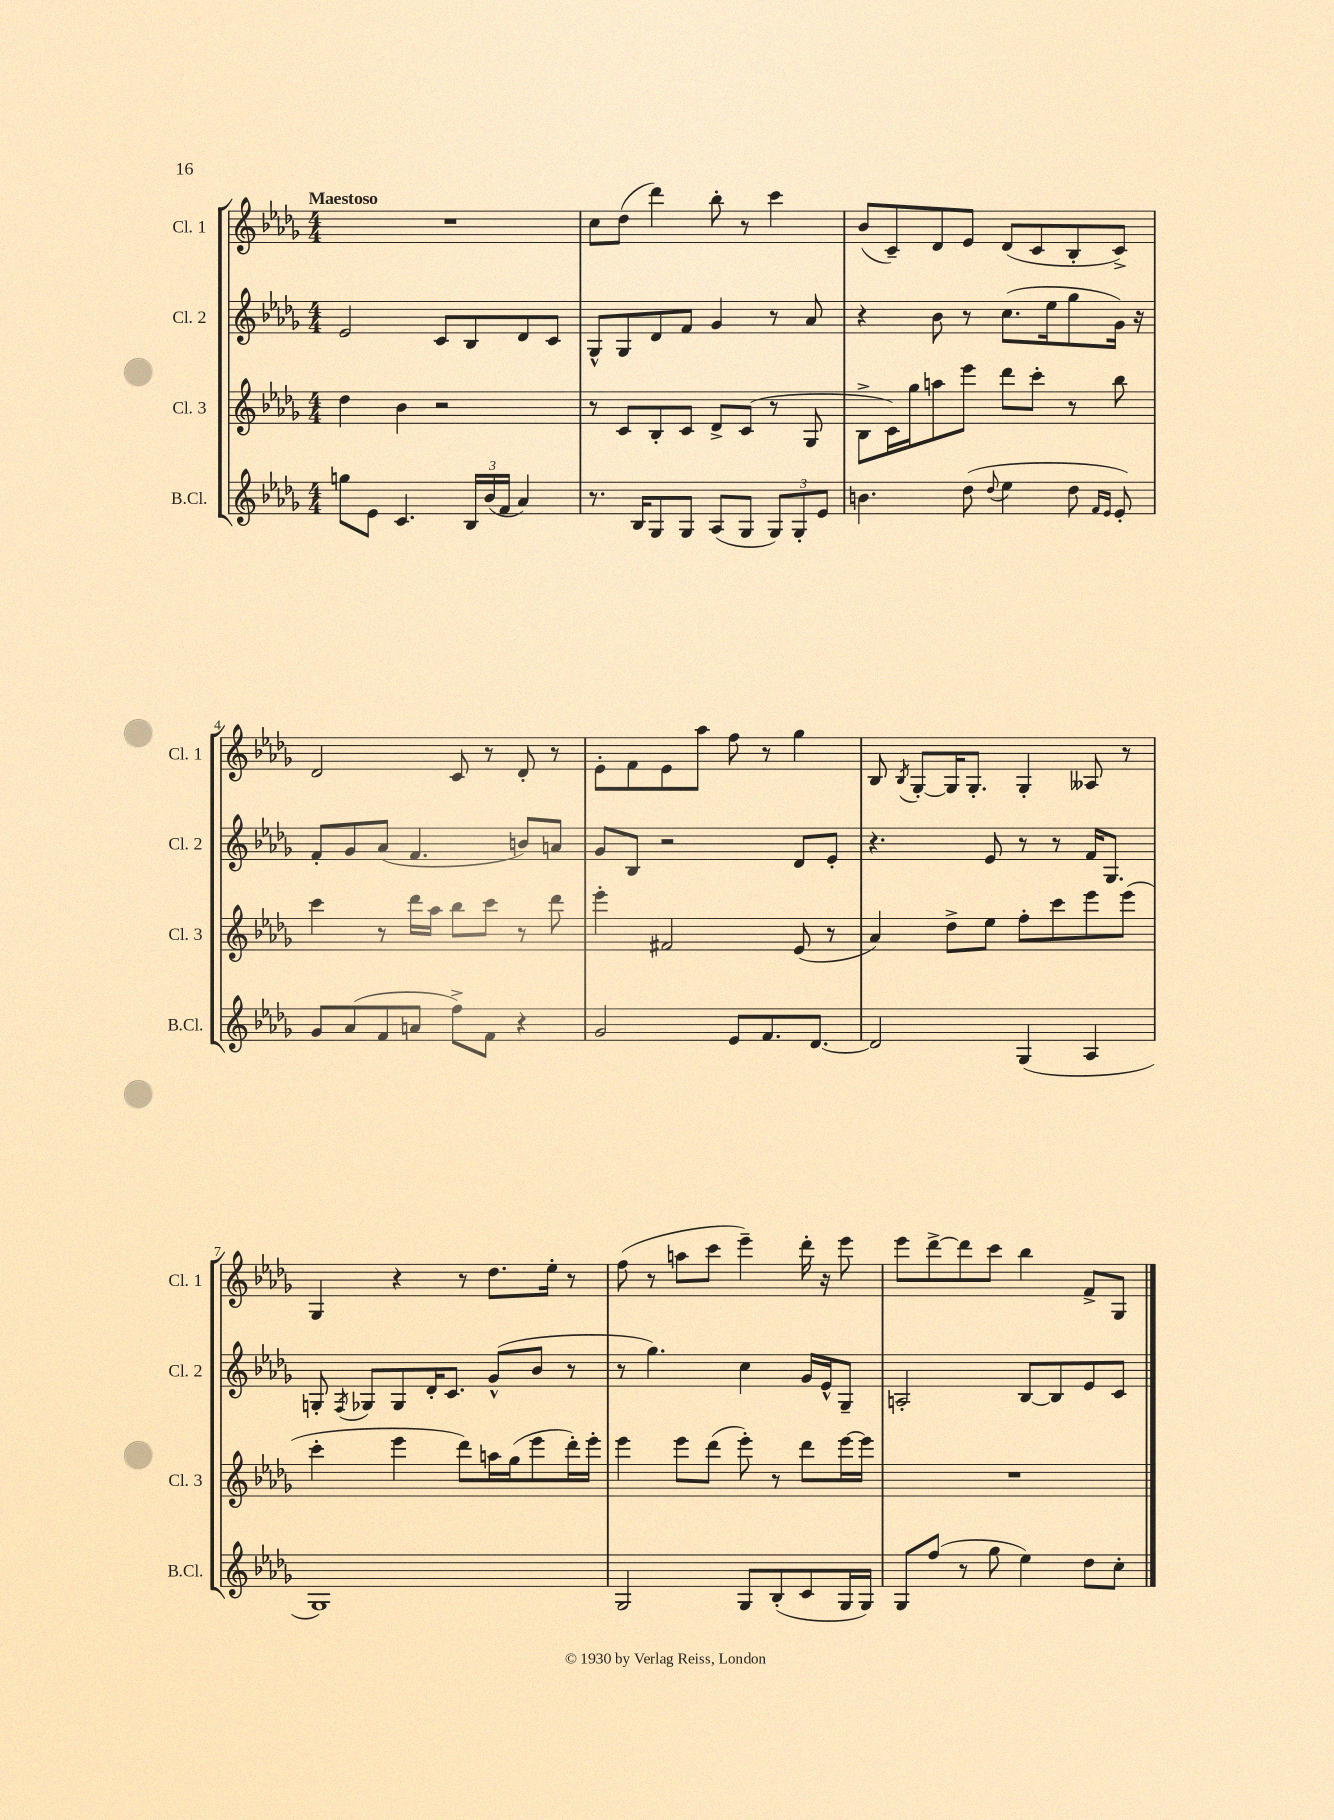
<<
\new StaffGroup <<
\new Staff = "s0" \with { instrumentName = "Cl. 1" shortInstrumentName = "Cl. 1" } {
    \clef treble \key des \major \numericTimeSignature \time 4/4 \tempo "Maestoso"
    \autoBeamOff R1 |
    c''8[ des''8]( des'''4) bes''8-. r8 c'''4 |
    bes'8[( c'8--) des'8 ees'8] des'8[( c'8 bes8-. c'8]->) |
    des'2 c'8 r8 des'8-. r8 |
    ees'8[-. f'8 ees'8 aes''8] f''8 r8 ges''4 |
    bes8 \acciaccatura { bes8 } ges8[~-. ges16 ges8.]-. ges4-. aeses8 r8 |
    ges4 r4 r8 des''8.[ ees''16]-. r8 |
    f''8( r8 a''8[ c'''8] ees'''4--) des'''16-. r16 ees'''8 |
    ees'''8[ des'''8~-> des'''8 c'''8] bes''4 f'8[-> ges8] \bar "|." |
}
\new Staff = "s1" \with { instrumentName = "Cl. 2" shortInstrumentName = "Cl. 2" } {
    \clef treble \key des \major \numericTimeSignature \time 4/4
    \autoBeamOff ees'2 c'8[ bes8 des'8 c'8] |
    ges8[-^ ges8 des'8 f'8] ges'4 r8 aes'8 |
    r4 bes'8 r8 c''8.[( ees''16 ges''8 ges'16]) r16 |
    f'8[-. ges'8 aes'8]( f'4. b'8[) a'8] |
    ges'8[ bes8] r2 des'8[ ees'8]-. |
    r4. ees'8 r8 r8 f'16[ ges8.] |
    g8-. \acciaccatura { f8 } ges8[ ges8 des'16-. c'8.] ges'8[-^( bes'8] r8 |
    r8 ges''4.) c''4 ges'16[ ees'16-^ ges8]-- |
    a2-. bes8[~ bes8 ees'8 c'8] \bar "|." |
}
\new Staff = "s2" \with { instrumentName = "Cl. 3" shortInstrumentName = "Cl. 3" } {
    \clef treble \key des \major \numericTimeSignature \time 4/4
    \autoBeamOff des''4 bes'4 r2 |
    r8 c'8[ bes8-. c'8] des'8[-> c'8]( r8 ges8 |
    bes8[-> c'16) ges''16 a''8 ees'''8] des'''8[ c'''8]-. r8 bes''8 |
    c'''4 r8 des'''16[ aes''16] bes''8[ c'''8] r8 des'''8 |
    ees'''4-. fis'2 ees'8( r8 |
    aes'4) des''8[-> ees''8] f''8[-. c'''8 ees'''8 ees'''8]( |
    c'''4-. ees'''4 des'''8[) a''16 ges''16( ees'''8 des'''16-.) ees'''16]-. |
    ees'''4 ees'''8[ des'''8]( ees'''8-.) r8 des'''8[ ees'''16~ ees'''16] |
    R1 \bar "|." |
}
\new Staff = "s3" \with { instrumentName = "B.Cl." shortInstrumentName = "B.Cl." } {
    \clef treble \key des \major \numericTimeSignature \time 4/4
    \autoBeamOff g''8[ ees'8] c'4. \tuplet 3/2 { bes16[ bes'16( f'16] } aes'4) |
    r8. bes16[ ges8 ges8] aes8[( ges8] \tuplet 3/2 { ges8[) ges8-. ees'8] } |
    b'4. des''8( \appoggiatura { des''8 } ees''4 des''8 \grace { f'16[ ees'16] } ees'8-.) |
    ges'8[ aes'8( f'8 a'8] f''8[->) f'8] r4 |
    ges'2 ees'8[ f'8. des'8.]~ |
    des'2 ges4( aes4 |
    ges1) |
    ges2 ges8[ bes8-.( c'8 ges16 ges16]) |
    ges8[ f''8]( r8 ges''8 ees''4) des''8[ c''8]-. \bar "|." |
}
>>
>>
